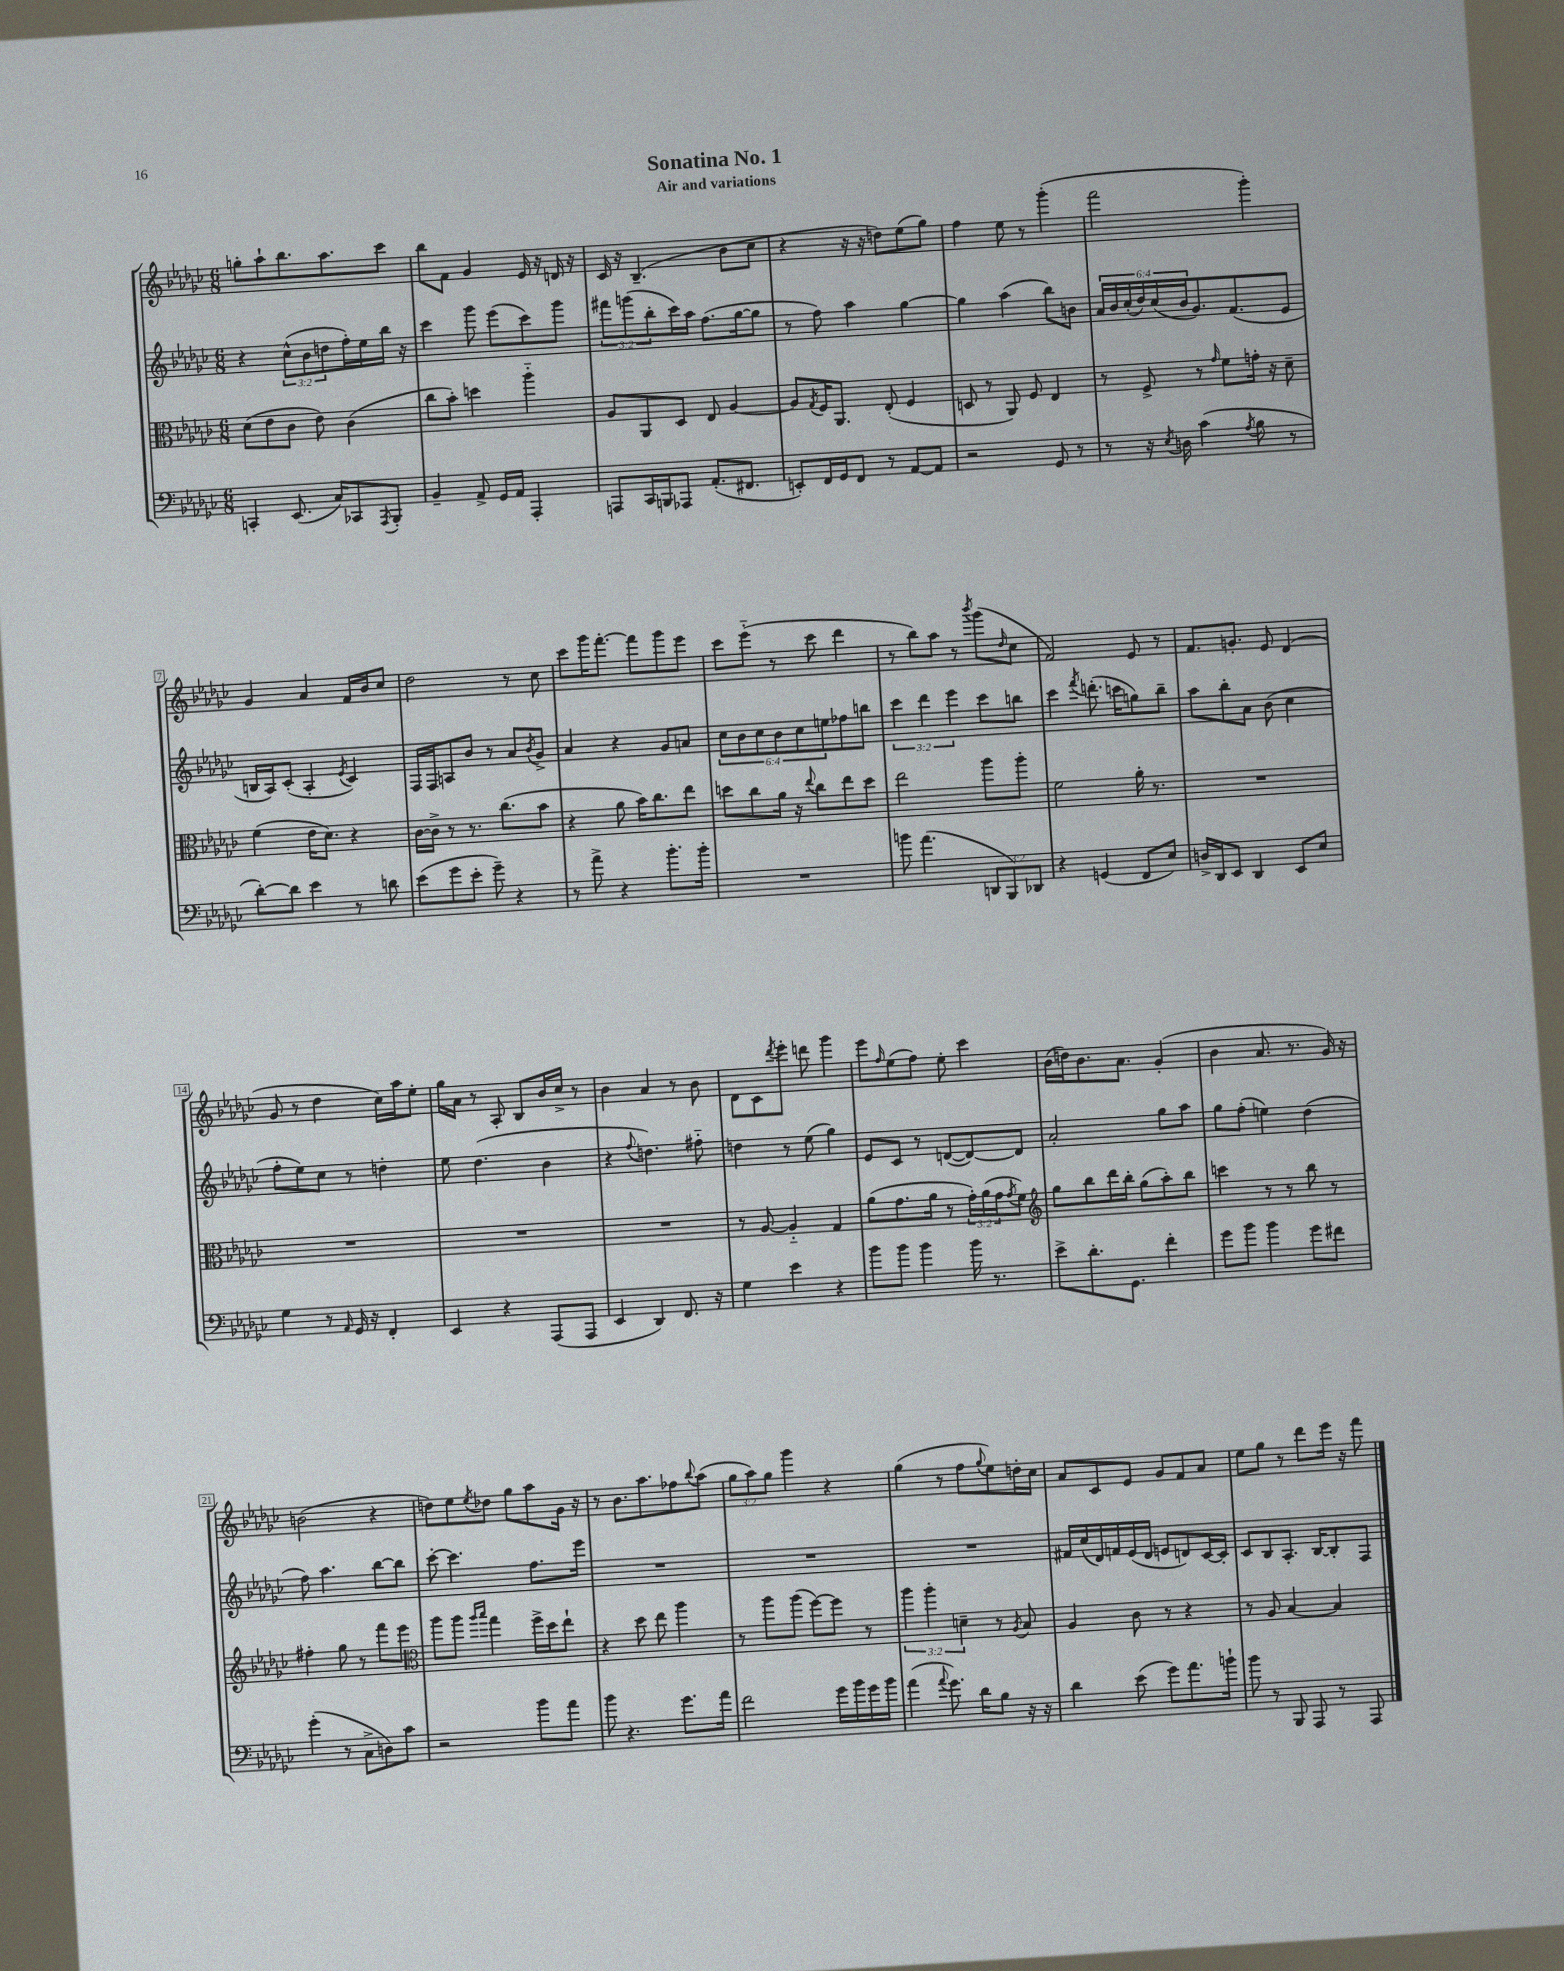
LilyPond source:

\header { title = "Sonatina No. 1" subtitle = "Air and variations" }
<<
\new StaffGroup <<
\new Staff = "s0" {
    \clef treble \key ges \major \numericTimeSignature \time 6/8 \override Staff.TupletNumber.text = #tuplet-number::calc-fraction-text
    g''8-. aes''8-! bes''8. aes''8. ces'''8 |
    bes''8 f'8 ges'4 ees'16 r16 d'16 r16 |
    ces'16 r16 bes4.--( bes'8 ces''8 |
    r4 r16 r16 d''8) ees''8( ges''8) |
    f''4 ees''8 r8 ges'''4-.( |
    f'''2 ges'''4-.) |
    ges'4 aes'4 f'16 bes'16 ces''8 |
    des''2 r8 ces''8 |
    ces'''8 ges'''16 f'''8.~-. f'''8 ges'''8 ees'''8 |
    ces'''8 ees'''8-_( r8 ces'''8 des'''4 |
    r8 bes''8) aes''8 r8 \acciaccatura { bes'''8 } ges'''8( \grace { des''16 } ces''8 |
    f'2) ees'8 r8 |
    f'8. g'8.-. ees'8 des'4( |
    ges'8 r8 des''4 ces''16) aes''16 ees''8-. |
    ges''16 aes'16 r8 aes8-. bes8 bes'16 ces''16-> r8 |
    bes'4 aes'4 r8 bes'8 |
    des'8 ces'8 \acciaccatura { des'''8 } ees'''8-. d'''8 ges'''4 |
    ees'''8 \grace { f''16 } ees''8( f''8) ees''8-. ces'''4 |
    bes'16( d''16) bes'8. aes'8. ges'4-.( |
    bes'4 aes'8. r8. ges'16) r16 |
    b'2( r4 |
    d''8) ees''8 \acciaccatura { ees''8 } des''8 ges''8 aes''8 ges'16 r16 |
    r8 bes'8. aes''8. fes''8 \appoggiatura { bes''8 } aes''8( |
    \tuplet 3/2 { ges''8 aes''8) ges''8 } ges'''4 r4 |
    ges''4( r8 f''8 \appoggiatura { ges''8 } ees''8) d''16-. ces''16 |
    aes'8 ces'8 ees'8 ges'8 f'8 aes'8 |
    ees''8 ges''8 r8 des'''8 ees'''16 r16 f'''8 \bar "|." |
}
\new Staff = "s1" {
    \clef treble \key ges \major \numericTimeSignature \time 6/8 \override Staff.TupletNumber.text = #tuplet-number::calc-fraction-text
    r4 \tuplet 3/2 { ces''8-^( bes'8 d''8 } f''16-.) ees''16 bes''16 r16 |
    ces'''4 ges'''8 ees'''8( ces'''8) ges'''8 |
    \tuplet 3/2 { fis'''8 g'''8( bes''8-. } ces'''16) aes''16 f''8.( ges''16~ ges''8 |
    r8 f''8) aes''4 ges''4~ |
    ges''4 aes''4( bes''8) b'8 |
    \tuplet 6/4 { aes'16 bes'16 ces''16-.( des''16) ces''16( bes'16 } ges'8.) f'8.( ees'8 |
    b16 aes16) ces'8-.( aes4-. \acciaccatura { ees'8 } ces'4) |
    f16 f16 a8 bes'8 r8 aes'8 \acciaccatura { bes'8 } ges'8-> |
    aes'4 r4 ges'8 a'8 |
    \tuplet 6/4 { ces''8 bes'8 ces''8 bes'8 ces''8 e''8 } fes''8 b''8 |
    \tuplet 3/2 { ces'''4 des'''4 ees'''4 } ces'''8 b''8 |
    ces'''4 \acciaccatura { f'''8 } d'''8.-.( c'''16 g''8) bes''8-- |
    aes''8 bes''8-. aes'8 bes'8( ces''4 |
    f''8-. ees''8) ces''8 r8 d''4-. |
    ees''8 des''4.( bes'4 |
    r4 \appoggiatura { f''8 } d''4.) fis''8-_ |
    d''4 r8 ees''8( ges''4) |
    ees'8 ces'8 r8 d'8~( d'8~) d'8 |
    aes'2-. ges''8 aes''8 |
    ges''8 f''8-.( e''4) des''4( |
    f''8) aes''4. bes''8~ bes''8 |
    ces'''8~-. ces'''4. f''8. ees'''16 |
    R2. |
    R2. |
    R2. |
    fis'16 ces''16( des'16) f'16 ees'16( des'16 e'8 d'8) ces'16~ ces'16-. |
    ces'8 bes8 aes8.-. bes16~ bes8-. f8 \bar "|." |
}
\new Staff = "s2" {
    \clef alto \key ges \major \numericTimeSignature \time 6/8 \override Staff.TupletNumber.text = #tuplet-number::calc-fraction-text
    des'8( ees'8 ces'8 ees'8) ces'4( |
    ces''8 bes'8-.) d''4 aes''4-_ |
    aes8 aes,8 des8 ees8 aes4~ |
    aes8 \acciaccatura { ges8 } f16 aes,8. ees8-.( f4 |
    d8 r8 aes,8) f8 ees4 |
    r8 f8-> r8 \grace { ges'16 } f'8 g'16-. r16 des'8-- |
    f'4( ees'16 des'8.) r4 |
    ces'16~ ces'16-> r8 r8. ces''8.( bes'8 |
    r4 aes'8 bes'16) ces''8. ees''8 |
    d''8 ces''8 aes'16 r16 \appoggiatura { ees''8 } ces''8 ees''8 d''8 |
    ees''2 aes''8 aes''8-. |
    f'2 aes'16-. r8. |
    R2. |
    R2. |
    R2. |
    R2. |
    r8 aes8~ aes4-_ ges4 |
    aes'8( ges'8. aes'16 r8 \tuplet 3/2 { ges'16-.) aes'16( ges'16 } \acciaccatura { ges'8 } f'8) |
    \clef treble ges''8 bes''8 des'''16 bes''16-. ges''8( aes''8-.) bes''8 |
    c'''4 r8 r8 bes''8 r8 |
    fis''4-. ges''8 r8 f'''8 ees'''8 |
    \clef alto aes''8 aes''8 \grace { aes''16 bes''16 } ges''4 f''16-> des''16 ees''8-! |
    r4 des''8 ees''8 aes''4 |
    r8 aes''8 aes''8( f''8~) f''8 r8 |
    \tuplet 3/2 { aes''4 aes''4-. d'4-- } r8 \acciaccatura { aes8 } bes8 |
    aes4 ces'8 r8 r4 |
    r8 aes8 bes4~ bes4 \bar "|." |
}
\new Staff = "s3" {
    \clef bass \key ges \major \numericTimeSignature \time 6/8 \override Staff.TupletNumber.text = #tuplet-number::calc-fraction-text
    c,4-. ees,8.( ces16) ces,8 \acciaccatura { aes,,8 } bes,,8-. |
    bes,4-- aes,8-> ges,16 aes,16 aes,,4-. |
    a,,8 ces,16 b,,16 aes,,8 aes,8.-.( fis,8. |
    e,8-.) f,16 ges,16 f,8 r8 aes,8~ aes,8 |
    r2 ges,8 r8 |
    r8 r16 \acciaccatura { ees8 } d16 ces'4( \acciaccatura { aes8 } bes8 r8 |
    des'8~-.) des'8 ees'4 r8 d'8 |
    ees'8( ges'8 ees'8-. ges'8--) r4 |
    r8 aes'8-> r4 bes'8.-. bes'16-. |
    R2. |
    b'8 aes'4.( \tuplet 3/2 { d,8 bes,,8) des,8 } |
    r4 g,4( f,8 ees8) |
    d16-> des,16 ees,8 des,4 ees,8 ees8 |
    ges4 r8 \grace { aes,16 } ges,16 r16 f,4-. |
    ees,4 r4 aes,,8( aes,,8 |
    ees,4 des,4) f,8. r16 |
    ges4 ees'4 r4 |
    bes'8 bes'8 bes'4 bes'16 r8. |
    ees'8-> des'8.-. ges,8. f'4-. |
    ges'8 bes'8 bes'4 ges'8 fis'8 |
    ges'4-.( r8 ces8-> d8) ces'8 |
    r2 bes'8 aes'8 |
    bes'8 r4. ges'8. aes'16 |
    f'2 ges'16 bes'16 ges'16 bes'16 |
    aes'4( \appoggiatura { aes'8 } ges'8.) des'16 bes8 r16 r16 |
    des'4 ees'8( ges'8) aes'8. b'16-! |
    bes'8 r8 bes,,8 aes,,8 r8 aes,,8 \bar "|." |
}
>>
>>
\layout { \context { \Score \override BarNumber.stencil = #(make-stencil-boxer 0.1 0.3 ly:text-interface::print) } }
